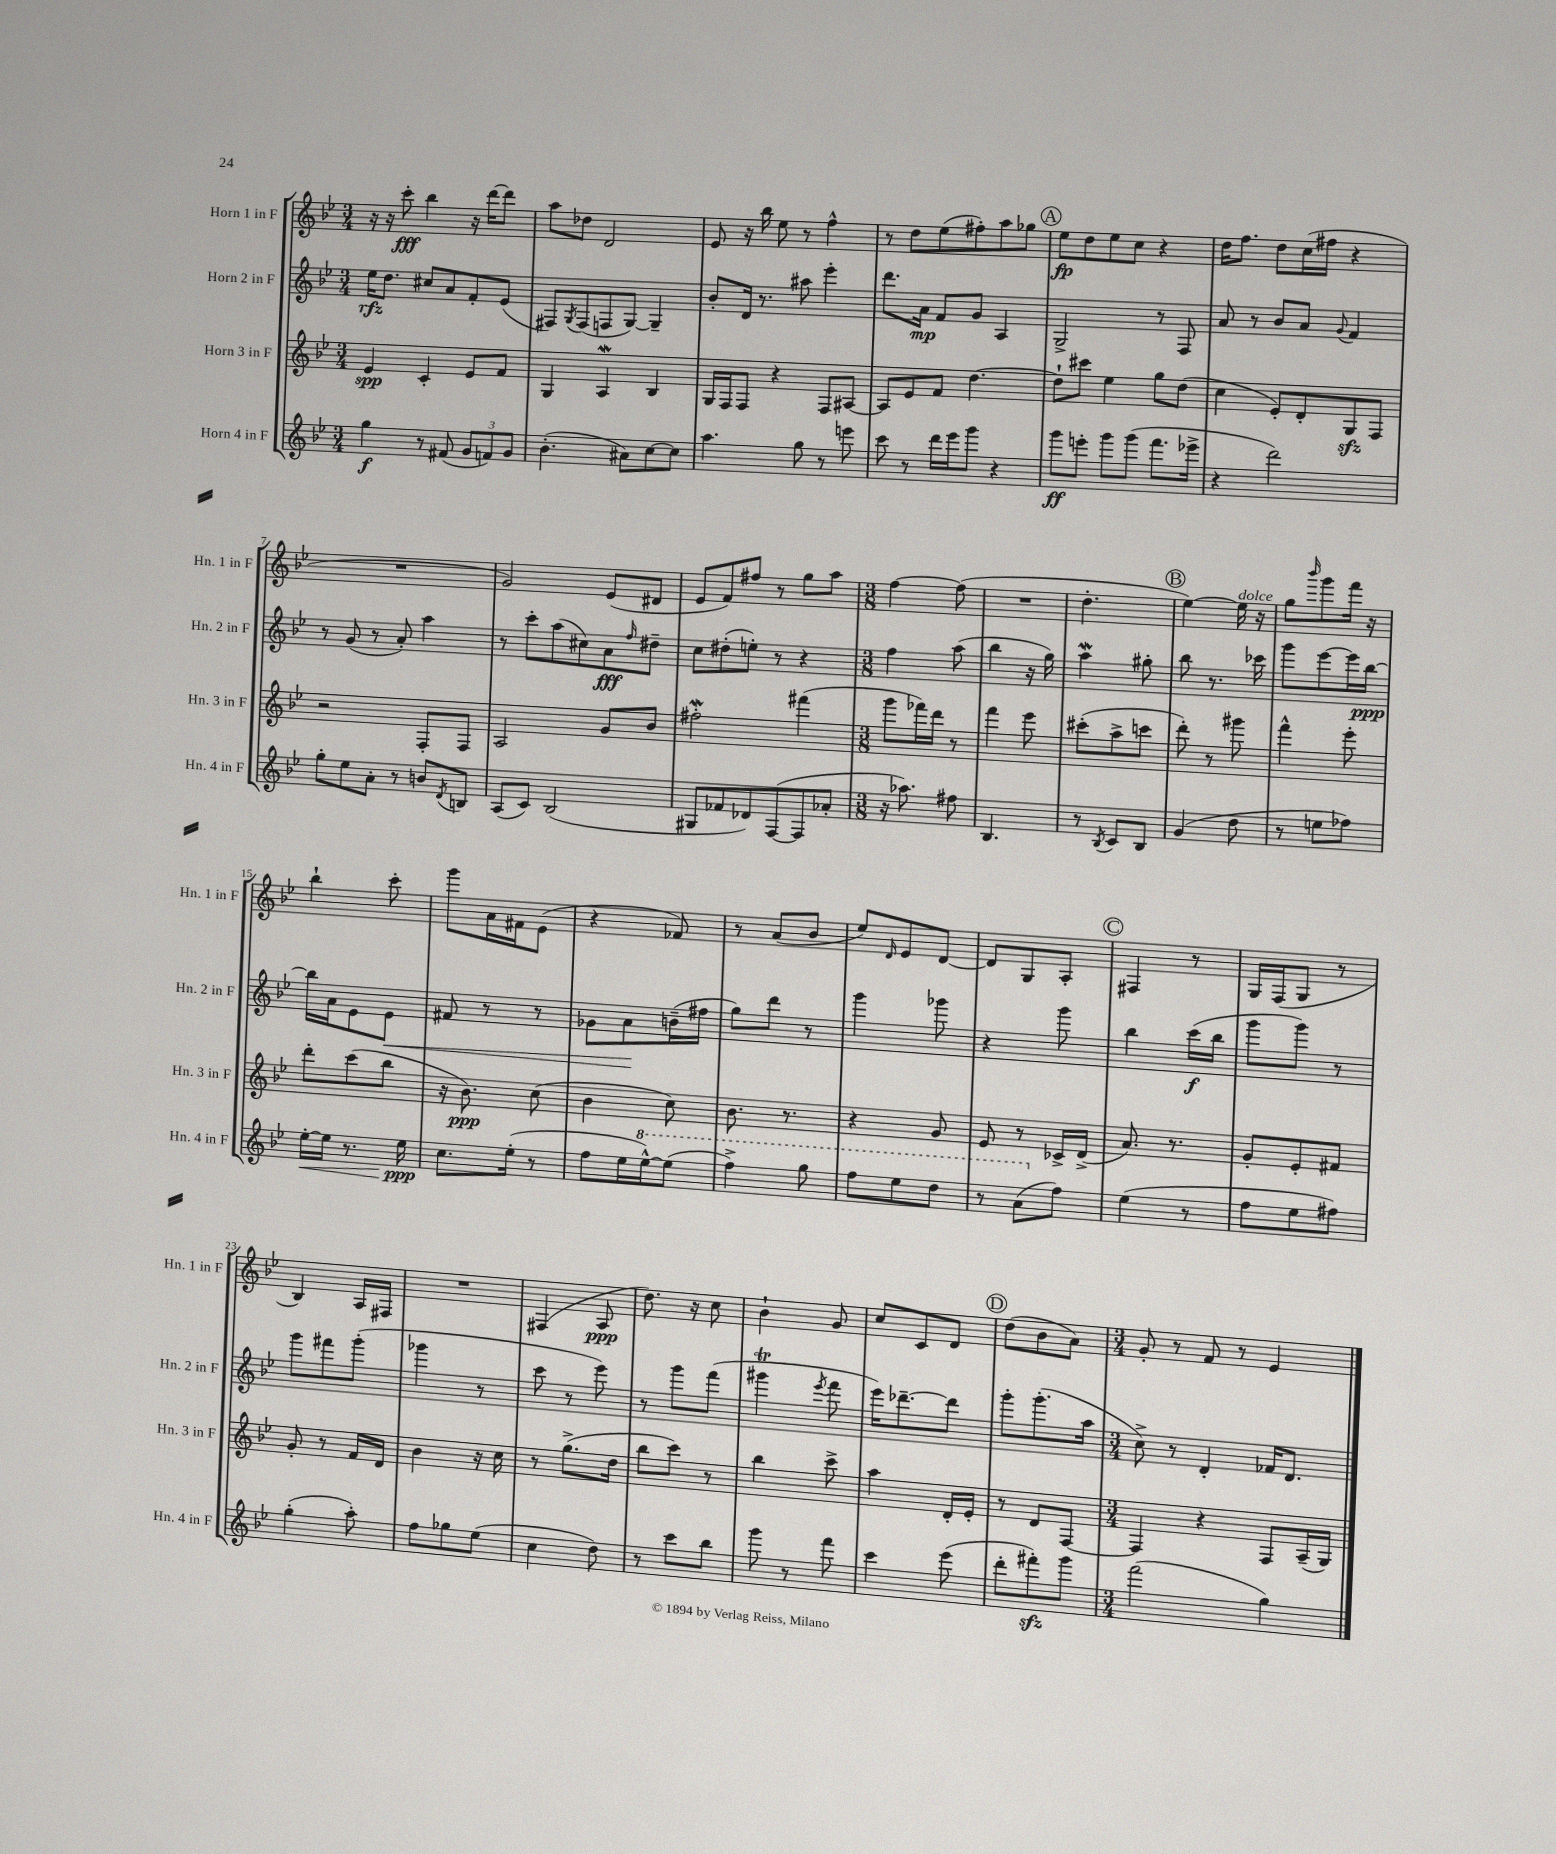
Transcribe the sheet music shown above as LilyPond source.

<<
\new StaffGroup <<
\new Staff = "s0" \with { instrumentName = "Horn 1 in F" shortInstrumentName = "Hn. 1 in F" } {
    \clef treble \key bes \major \numericTimeSignature \time 3/4
    r16 r16 c'''8-.\fff bes''4 r16 d'''16~ d'''8 |
    a''8 des''8 d'2 |
    ees'8 r16 bes''16 ees''8 r8 f''4-^ |
    r8 d''8 ees''8( fis''8-.) a''8 ges''8 |
    \mark \markup { \circle "A" } ees''8\fp d''8 ees''8 c''8 r4 |
    d''16 f''8. d''8 c''16( fis''16 r4 |
    R2. |
    g'2) ees'8( dis'8 |
    ees'8 f'8) fis''8 r8 g''8 a''8 |
    \numericTimeSignature \time 3/8 f''4~ f''8( |
    R4. |
    d''4.-. |
    \mark \markup { \circle "B" } ees''4~) ees''16^\markup { \italic "dolce" } r16 |
    g''8 \grace { bes'''16 } g'''8 f'''16 r16 |
    bes''4-! c'''8-. |
    g'''8 a'16 fis'16 ees'8( |
    r4 fes'8) |
    r8 a'8( bes'8 |
    ees''8) \grace { d'16 } ees'8 d'8~ |
    d'8 g8 a8-. |
    \mark \markup { \circle "C" } fis4 r8 |
    g16 f16( g8 r8 |
    bes4) a16 fis16 |
    R4. |
    fis4( a8\ppp |
    d''8.) r16 c''8 |
    bes'4-! g'8 |
    c''8 c'8 d'8 |
    \mark \markup { \circle "D" } d''8( bes'8 a'8) |
    \numericTimeSignature \time 3/4 g'8-. r8 f'8 r8 ees'4 \bar "|." |
}
\new Staff = "s1" \with { instrumentName = "Horn 2 in F" shortInstrumentName = "Hn. 2 in F" } {
    \clef treble \key bes \major \numericTimeSignature \time 3/4
    ees''16\rfz d''8. cis''8 a'8 f'8-. ees'8( |
    fis8) \acciaccatura { g8 } fis8( f8 g8~) g4-- |
    bes'8-. d'16 r8. ais''8 ees'''4-. |
    d'''8. a'16\mp f'8 g'8 a4 |
    \mark \markup { \circle "A" } g2-> r8 f8 |
    a'8 r8 bes'8 a'8 \appoggiatura { g'8 } f'4 |
    r8 g'8( r8 a'8-.) a''4 |
    r8 c'''8-. a''8( cis''8) a'8\fff \grace { f''16 } dis''8-- |
    c''8 dis''8-.( e''8-.) r8 r4 |
    \numericTimeSignature \time 3/8 f''4 a''8( |
    bes''4 r16 g''16) |
    a''4\mordent gis''8-. |
    \mark \markup { \circle "B" } bes''8 r8. ces'''16 |
    g'''8 ees'''8~ ees'''16 bes''16~\ppp |
    bes''16 a'16 ees'8 ees'8\< |
    fis'8 r8 r8 |
    ges'8 a'8\! b'16--( fis''16 |
    g''8) d'''8 r8 |
    g'''4 ges'''8 |
    r4 g'''8 |
    \mark \markup { \circle "C" } bes''4 c'''16\f( bes''16 |
    g'''8 g'''8) r8 |
    g'''8 fis'''8 g'''8-.( |
    ges'''4 r8 |
    c'''8 r8 ees'''8) |
    r8 g'''8 f'''8( |
    gis'''4\trill \acciaccatura { ees'''8 } f'''8 |
    ees'''16) des'''8.~-- des'''8 |
    \mark \markup { \circle "D" } g'''8-. g'''8.-.( a''16 |
    \numericTimeSignature \time 3/4 c''8->) r8 d'4-. fes'16 d'8. \bar "|." |
}
\new Staff = "s2" \with { instrumentName = "Horn 3 in F" shortInstrumentName = "Hn. 3 in F" } {
    \clef treble \key bes \major \numericTimeSignature \time 3/4
    ees'4\spp c'4-. ees'8 f'8 |
    g4 a4\mordent bes4 |
    g16 f16 f8 r4 f8 ais8~ |
    ais8 ees'8 f'8 d''4.~ |
    \mark \markup { \circle "A" } d''8-! cis'''8 ees''4 g''8 d''8( |
    c''4 ees'8-.) d'8-. g8\sfz f8 |
    r2 f8-. f8 |
    a2 g'8 bes'8 |
    fis''2-.\mordent fis'''4( |
    \numericTimeSignature \time 3/8 g'''8 fes'''16) d'''16 r8 |
    f'''4 ees'''8 |
    cis'''8-.( a''8-> c'''8 |
    \mark \markup { \circle "B" } d'''8-.) r8 gis'''8 |
    f'''4-^ ees'''8-. |
    d'''8-. c'''8( bes''8 |
    r16 bes'8.\ppp) c''8( |
    bes'4 c''8) |
    bes'8. r8. |
    r4 g'8 |
    ees'8 r8 ces'16-> d'16->( |
    \mark \markup { \circle "C" } a'8.) r8. |
    g'8-. ees'8-. fis'8 |
    g'8-. r8 f'16 d'16 |
    bes'4 r16 c''16 |
    r8 g''8.->( d''16 |
    bes''8 c'''8) r8 |
    bes''4 c'''8-> |
    a''4 d'16-. ees'16-. |
    \mark \markup { \circle "D" } r8 d'8 f8~ |
    \numericTimeSignature \time 3/4 f4 r4 f8 a16--( g16) \bar "|." |
}
\new Staff = "s3" \with { instrumentName = "Horn 4 in F" shortInstrumentName = "Hn. 4 in F" } {
    \clef treble \key bes \major \numericTimeSignature \time 3/4
    g''4\f r8 fis'8( \tuplet 3/2 { g'8 f'8) g'8 } |
    bes'4.-.( ais'8) c''8~ c''8 |
    a''4. g''8 r8 e'''8 |
    c'''8 r8 d'''16 ees'''16 g'''8 r4 |
    \mark \markup { \circle "A" } g'''8\ff e'''8-. g'''8 g'''8( f'''8. ees'''16-> |
    r4 d'''2) |
    g''8-. ees''8 a'8-. r8 b'8 \acciaccatura { d'8 } b8 |
    a8( c'8) bes2( |
    gis8 fes'8 des'8) f8~( f8 aes'8-. |
    \numericTimeSignature \time 3/8 r16 aes''8.) fis''8 |
    bes4. |
    r8 \acciaccatura { bes8 } c'8 bes8 |
    \mark \markup { \circle "B" } g'4( d''8 |
    r8 e''8 fes''8) |
    ees''16~-.\< ees''16 r8. ees''16\ppp\! |
    c''8. ees''16-.( r8 |
    f''8 ees''16 \ottava #1 ees'''16~-^) ees'''8( |
    f'''4->) g'''8 |
    f'''8 ees'''8 d'''8 |
    r8 a''8( \ottava #0 f''8) |
    \mark \markup { \circle "C" } ees''4( r8 |
    f''8 ees''8 fis''8) |
    g''4-.( a''8-.) |
    f''8 ges''8 ees''8( |
    c''4 d''8) |
    r8 c'''8 bes''8 |
    g'''8 r8 f'''8 |
    c'''4 ees'''8( |
    \mark \markup { \circle "D" } d'''8-. fis'''8-.\sfz) g'''8 |
    \numericTimeSignature \time 3/4 f'''2( g''4) \bar "|." |
}
>>
>>
